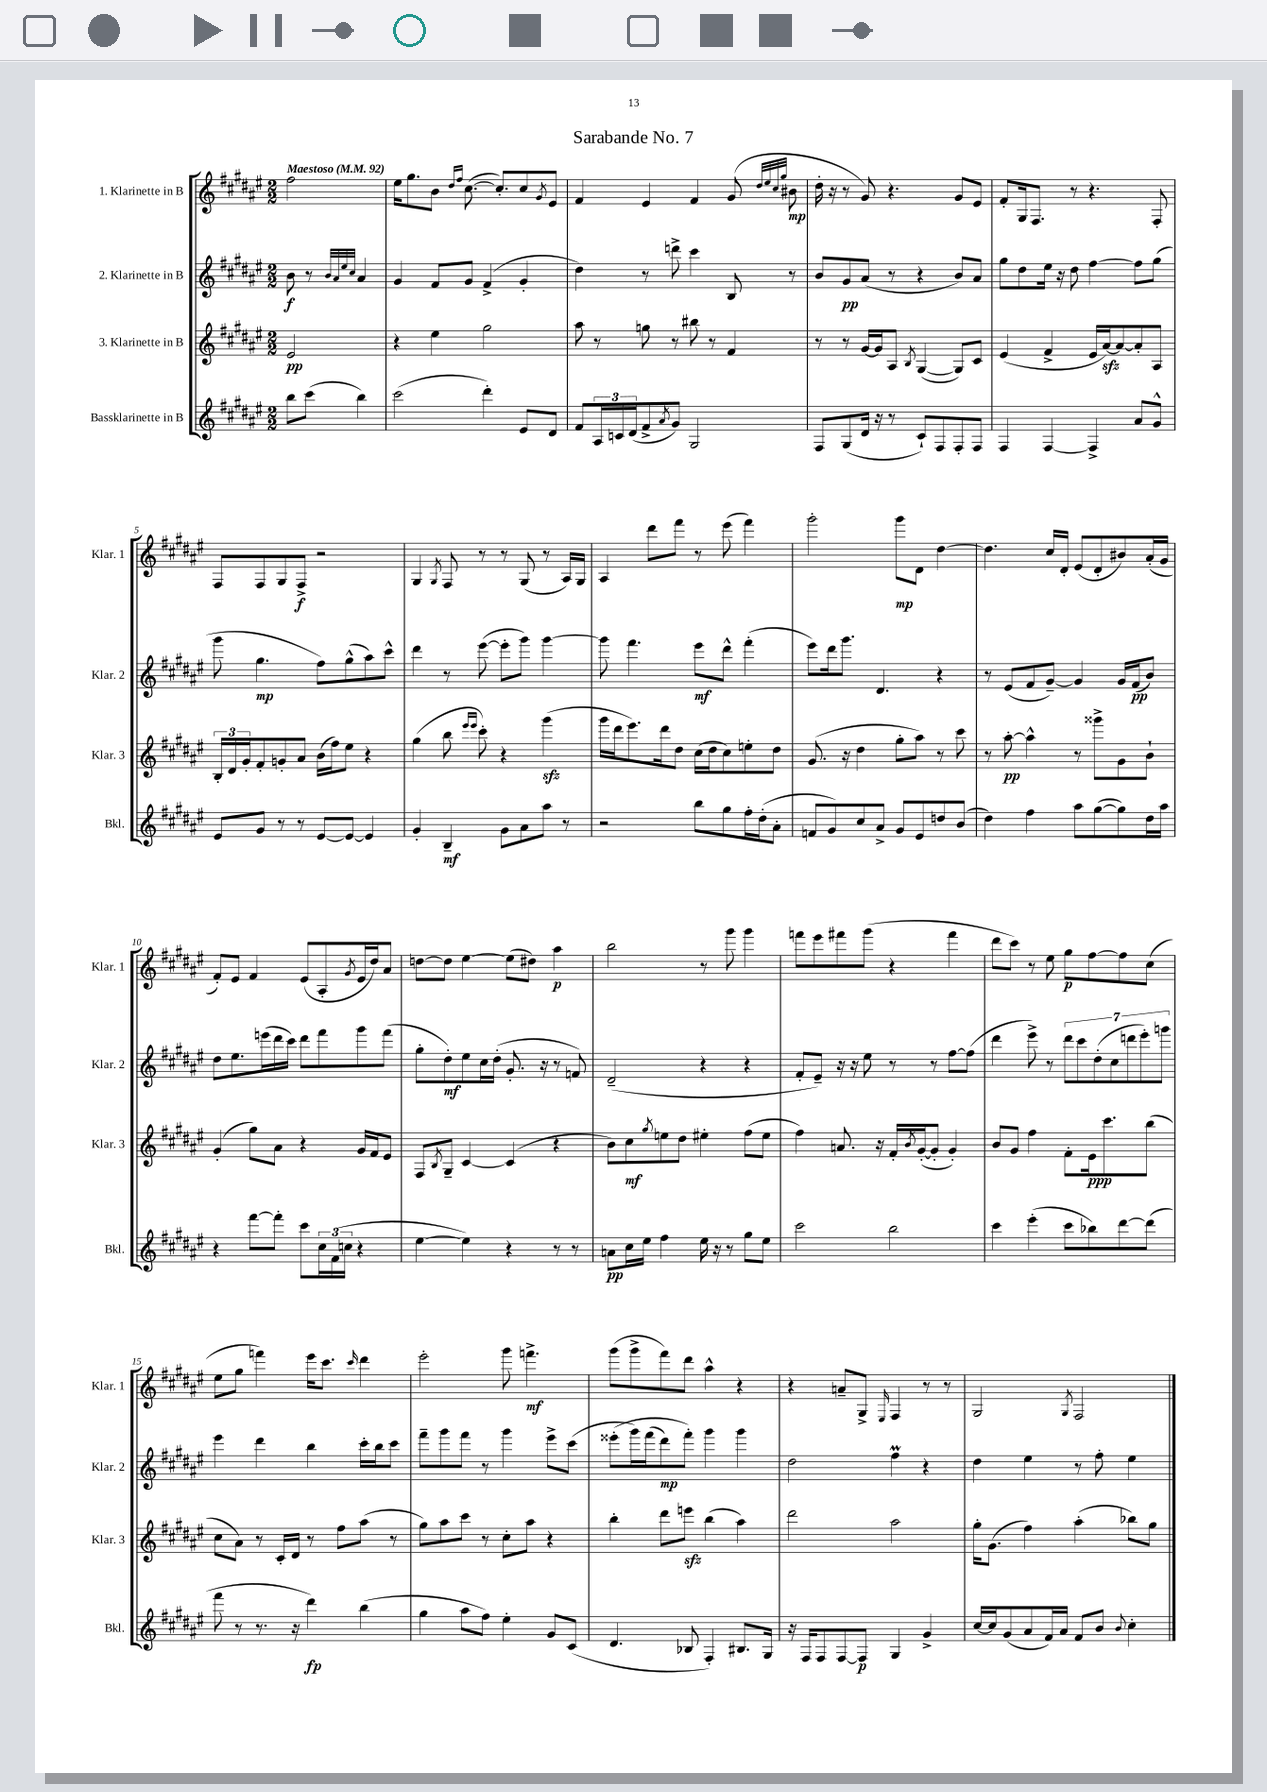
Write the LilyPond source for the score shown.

\header { title = "Sarabande No. 7" }
<<
\new StaffGroup <<
\new Staff = "s0" \with { instrumentName = "1. Klarinette in B" shortInstrumentName = "Klar. 1" } {
    \clef treble \key fis \major \numericTimeSignature \time 2/2 \partial 2 \tempo "Maestoso" 4 = 92
    fis''2 |
    eis''16 gis''8. b'8 \grace { dis''16 fis''16 } cis''8.~( cis''8.-.) cis''8 \acciaccatura { gis'8 } eis'8 |
    fis'4 eis'4 fis'4 gis'8( \grace { dis''32 eis''32 cis''32 gis''32 } bis'8\mp |
    dis''16-. r16 r8 gis'8) r4. gis'8 eis'8 |
    fis'8-. gis16 fis8. r8 r4. fis8-. |
    fis8 fis8 gis8 fis8->\f r2 |
    gis4 \acciaccatura { gis8 } fis8 r8 r8 gis8( r8 ais16) gis16 |
    ais4 dis'''8 fis'''8 r8 eis'''8( fis'''4) |
    gis'''2-. gis'''8\mp dis'8 dis''4~ |
    dis''4. cis''16 dis'16-. eis'8( dis'8-. bis'8) ais'16-.( gis'16 |
    fis'8-.) eis'8 fis'4 eis'8( ais8-. \acciaccatura { gis'8 } eis'16 dis''16) ais'8 |
    d''8~ d''8 eis''4~ eis''8( dis''8) ais''4\p |
    b''2 r8 gis'''8 gis'''4 |
    f'''8 eis'''8 fis'''8 gis'''8( r4 fis'''4 |
    dis'''8 cis'''8) r8 eis''8 gis''8\p fis''8~ fis''8 cis''8( |
    eis''8 gis''8 f'''4) eis'''16 cis'''8. \grace { cis'''16 } dis'''4 |
    eis'''2-. gis'''8 f'''4.->\mf |
    gis'''8( gis'''8-> fis'''8) dis'''8 ais''4-^ r4 |
    r4 a'8-- gis8-> \grace { eis16 } fis4 r8 r8 |
    gis2 \acciaccatura { gis8 } fis2 \bar "|." |
}
\new Staff = "s1" \with { instrumentName = "2. Klarinette in B" shortInstrumentName = "Klar. 2" } {
    \clef treble \key fis \major \numericTimeSignature \time 2/2 \partial 2
    b'8\f r8 \grace { b'32 ais'32 eis''32 cis''32 } ais'4 |
    gis'4 fis'8 gis'8 fis'4->( gis'4-. |
    dis''4) r8 d'''8-> cis'''4 b8 r8 |
    b'8 gis'8\pp ais'8( r8 r4 b'8) ais'8 |
    gis''8 dis''8 eis''16 r16 dis''8 fis''4~ fis''8 gis''8( |
    gis'''8 gis''4.\mp fis''8) gis''8-^( ais''8) cis'''8-^ |
    dis'''4 r8 eis'''8~( eis'''8-. gis'''8) gis'''4~ |
    gis'''8 fis'''4. eis'''8\mf dis'''8-^ fis'''4-.( |
    eis'''8) dis'''16 gis'''8. dis'4. r4 |
    r8 eis'8( fis'8 gis'8~--) gis'4 gis'16 fis'16\pp( b'8) |
    dis''8 eis''8. e'''16( dis'''16 cis'''16) dis'''8 fis'''8 gis'''8 fis'''8( |
    gis''8-. dis''8-.\mf) eis''8 cis''16 dis''16-.( gis'8.-. r16 r8 f'8) |
    dis'2--( r4 r4 |
    fis'8-. eis'8--) r16 r16 eis''8 r8 r8 fis''8~ fis''8( |
    dis'''4 eis'''8->) r8 \tuplet 7/4 { dis'''8 cis'''8 dis''8-.( cis''8 d'''8 eis'''8-.) g'''8 } |
    eis'''4 dis'''4 b''4 cis'''16-. b''16 cis'''8 |
    fis'''8-- gis'''8 fis'''8 r8 gis'''4 eis'''8-> cis'''8( |
    eisis'''8-.\( gis'''16) fis'''16( dis'''8\mp) fis'''8-.\) gis'''4 gis'''4 |
    dis''2 fis''4\prall r4 |
    dis''4 eis''4 r8 fis''8-. eis''4 \bar "|." |
}
\new Staff = "s2" \with { instrumentName = "3. Klarinette in B" shortInstrumentName = "Klar. 3" } {
    \clef treble \key fis \major \numericTimeSignature \time 2/2 \partial 2
    eis'2\pp |
    r4 eis''4 gis''2 |
    ais''8 r8 g''8 r8 bis''8 r8 fis'4 |
    r8 r8 gis'16~ gis'16 ais8 \acciaccatura { b8 } gis4~( gis8) cis'8 |
    eis'4( fis'4-> eis'16 ais'16~\sfz) ais'8~ ais'8-. ais8 |
    \tuplet 3/2 { b16-. dis'16 gis'16-. } fis'8-. g'8-. ais'8 b'16( fis''16) eis''8 r4 |
    gis''4( b''8 \grace { eis'''16 eis'''16 } cis'''8-.) r4 gis'''4\sfz( |
    gis'''16 dis'''16 eis'''8.) dis'''16 dis''8 cis''16( dis''16 cis''8) e''8-. dis''8 |
    gis'8.( r16 dis''4 gis''8-. ais''8) r8 cis'''8 |
    r8 ais''8~-.\pp ais''4-^ r8 gisis'''8-> gis'8 b'8-! |
    gis'4-.( gis''8) ais'8 r4 gis'16 fis'16 eis'8 |
    fis8 \acciaccatura { b8 } gis8-- cis'4~ cis'4( r4 |
    b'8) cis''8\mf \acciaccatura { gis''8 } e''8 dis''8 eis''4-. fis''8( eis''8 |
    fis''4) a'8. r16 fis'16-. \acciaccatura { b'8 } gis'16~-.( gis'8-. gis'4-.) |
    b'8 gis'8 fis''4 fis'8-. eis'16\ppp cis'''8. b''8( |
    cis''8 ais'8) r8 cis'16-. dis'16 r8 fis''8 ais''8( r8 |
    gis''8) ais''8 cis'''8 r8 cis''8-. ais''8 r4 |
    b''4-. dis'''8 e'''8\sfz b''4( ais''4) |
    dis'''2 ais''2 |
    gis''16-. gis'8.( fis''4) ais''4-.( bes''8) gis''8 \bar "|." |
}
\new Staff = "s3" \with { instrumentName = "Bassklarinette in B" shortInstrumentName = "Bkl." } {
    \clef treble \key fis \major \numericTimeSignature \time 2/2 \partial 2
    b''8 cis'''8( b''4) |
    cis'''2( dis'''4-.) eis'8 dis'8 |
    fis'8 \tuplet 3/2 { ais16 c'16 dis'16( } fis'8-> \acciaccatura { ais'8 } gis'8) gis2 |
    fis8 gis8( dis'16 r16 r8 cis'8-!) fis8 fis8-. fis8 |
    fis4 fis4~ fis4-> ais'8 gis'8-^ |
    eis'8 gis'8 r8 r8 eis'8~ eis'8~ eis'4 |
    gis'4-. b4--\mf gis'8 ais'8 ais''8 r8 |
    r2 b''8 gis''8 fis''16-. dis''16-.( ais'8-. |
    f'8 gis'8) cis''8 ais'8-> gis'8 eis'8 d''8 b'8( |
    dis''4) fis''4 ais''8 gis''8~( gis''8) dis''16 ais''16 |
    r4 fis'''8~ fis'''8-. cis'''8 \tuplet 3/2 { cis''16 fis'16( c''16 } r4 |
    eis''4~ eis''4) r4 r8 r8 |
    a'8\pp cis''16 eis''16 fis''4 eis''16 r16 r8 gis''8 eis''8 |
    cis'''2 b''2 |
    cis'''4 eis'''4-.( cis'''8 bes''8) dis'''8~ dis'''8( |
    fis'''8 r8 r8. r16 dis'''4\fp) b''4( |
    gis''4 ais''8 fis''8) eis''4-. gis'8 cis'8( |
    dis'4. bes8 fis4-.) bis8. gis16 |
    r16 fis16 fis8 fis8~ fis8\p gis4 gis'4-> |
    cis''16~ cis''16 gis'8( ais'8 fis'16) ais'16 fis'8 b'8 \appoggiatura { b'8 } cis''4-. \bar "|." |
}
>>
>>
